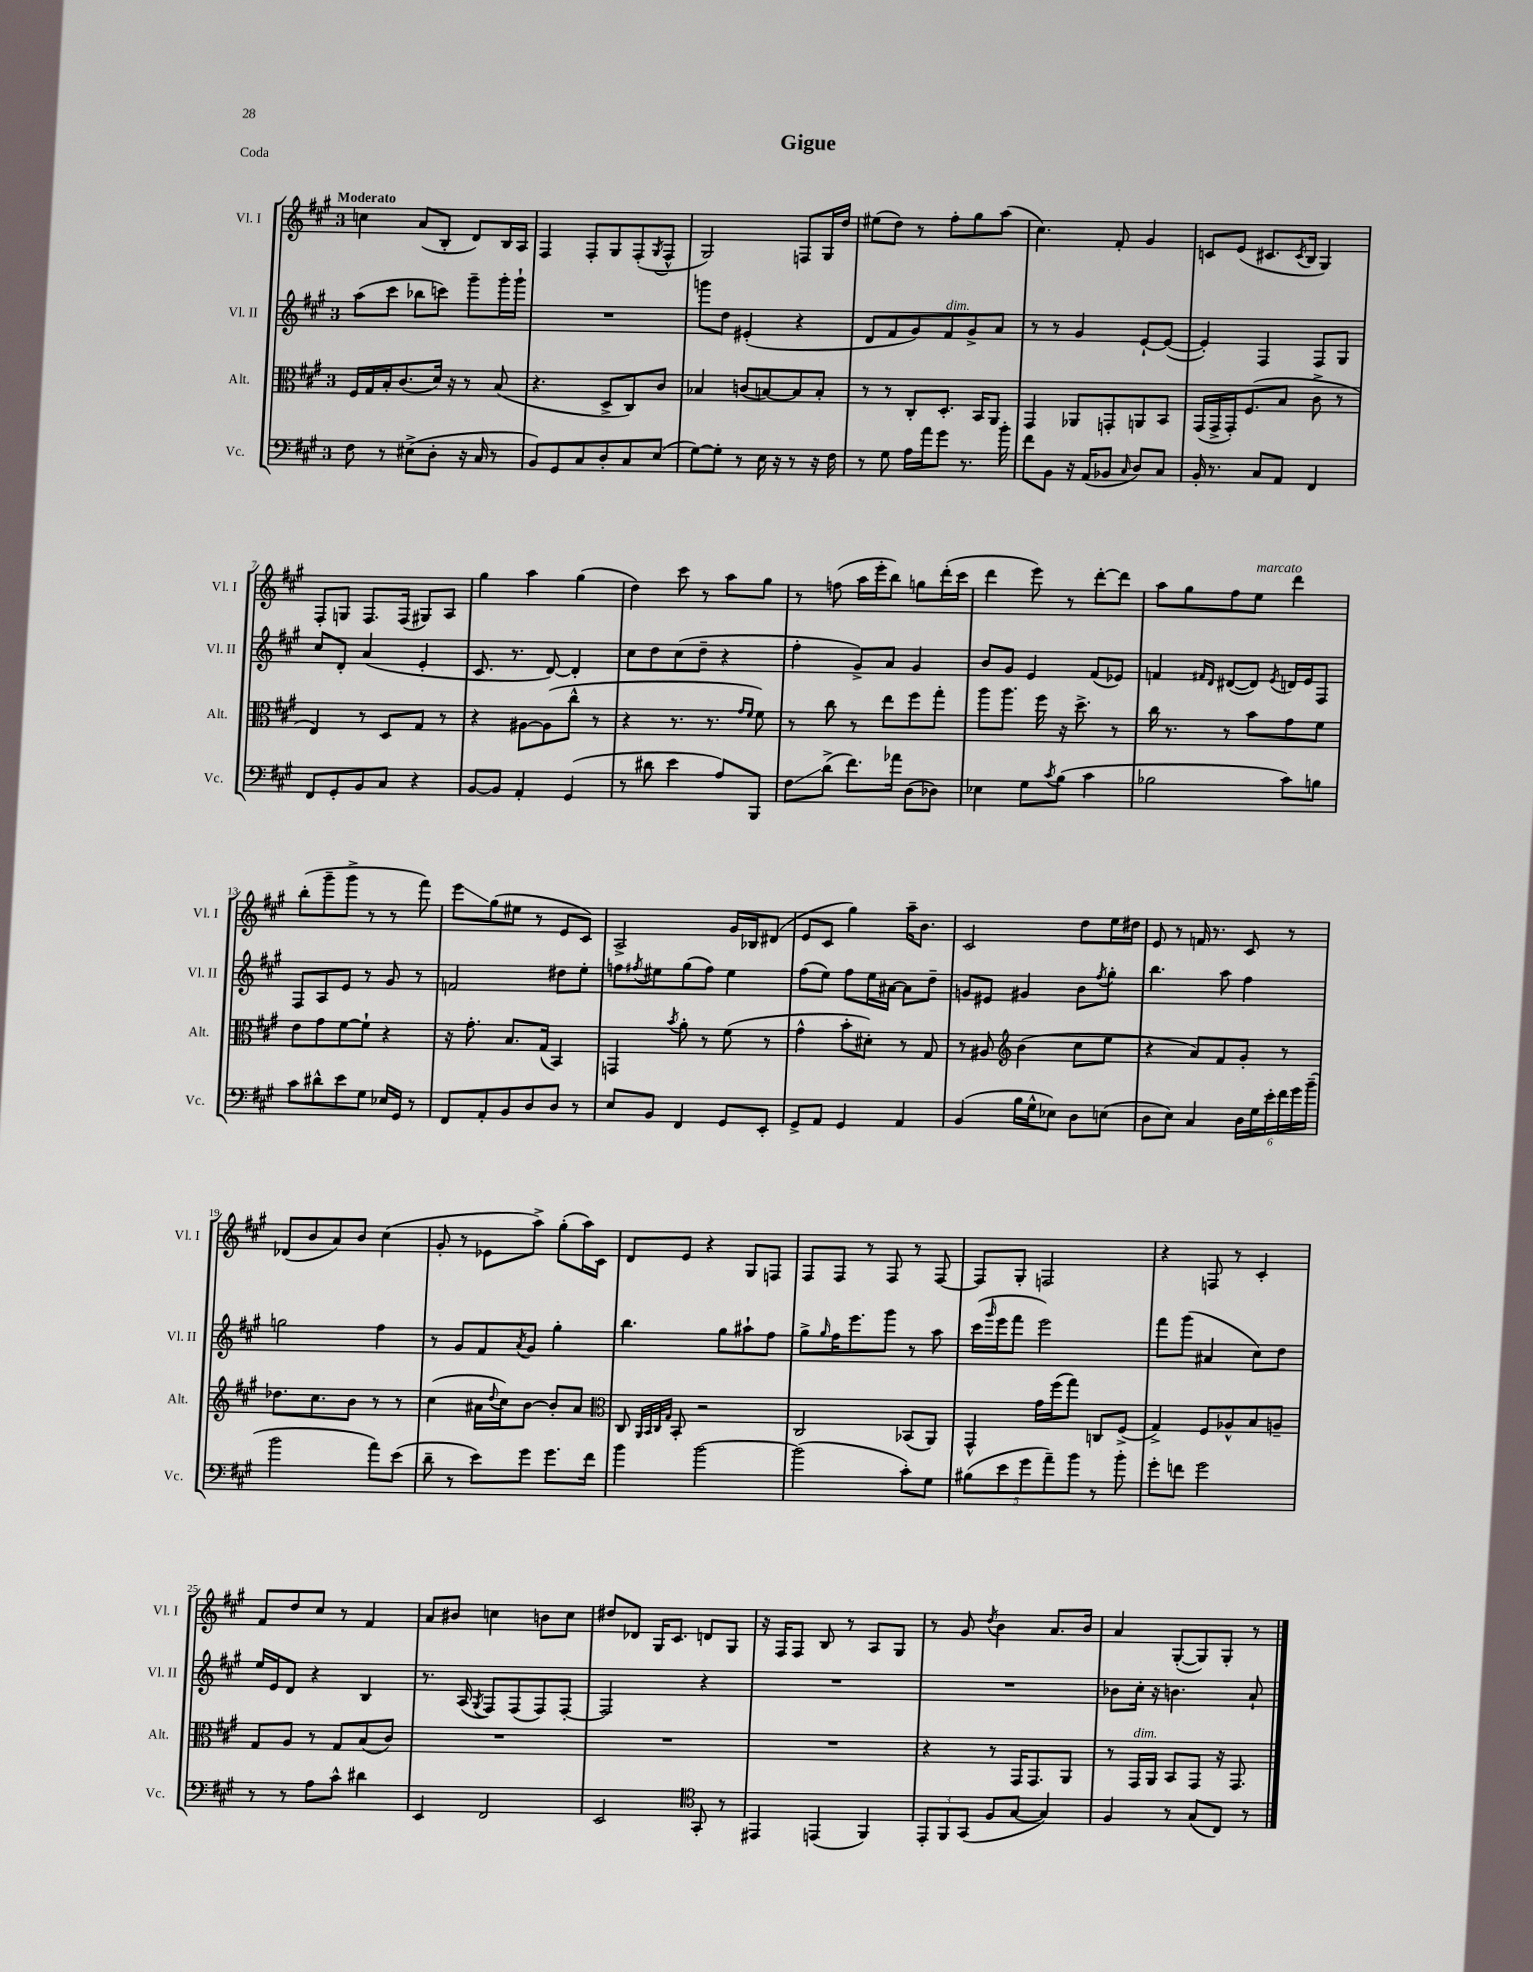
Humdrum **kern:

**kern	**kern	**kern	**kern
*staff4	*staff3	*staff2	*staff1
*clefF4	*clefC3	*clefG2	*clefG2
*k[f#c#g#]	*k[f#c#g#]	*k[f#c#g#]	*k[f#c#g#]
*M3/4	*M3/4	*M3/4	*M3/4
8F#\	16F#/LL	(8aa\L	4cc\
.	16G#/	.	.
8r	16B'/J	8ccc#\J	.
.	(8.c#/	.	.
(8E#^\L	.	8bb-\L	(8a/L
8D'\J	16d/Jk)	8ccc\J)	8B'/J
.	16r	.	.
16r	8r	8ggg#~\L	8d/L)
16C#/	.	.	.
8r	(8B/	16ggg#'\L	16B/L
.	.	16ggg#`\JJ	16A/JJ
=	=	=	=
8BB/L)	4.r	2.r	4F#/
8GG#/	.	.	.
8C#/	.	.	8F#'/L
8D'/	8D^/L	.	8G#/
8C#/	8C#/)	.	(8F#'/
.	.	.	8qG#/
(8E/J	8c#/J	.	8F#^^/J
=	=	=	=
[8G#\L)	4B-/	8ggg\L	2G#/)
8G#'\]J	.	8dd\J	.
8r	(8c/L	(4e#'/	.
16E\	[8B/)	.	.
16r	.	.	.
8r	8B/]	4r	8F/L
16r	8B'/J	.	16G#/L
16F#\	.	.	16dd/JJ
=	=	=	=
8r	8r	8d/L	(8ee#\L
8G#\	8r	8f#/	8dd\J)
16A\LL	8C#'/L	8g#/)	8r
16a\J	.	.	.
8g#\J	8.D'/J	8f#/	8ff#'\L
8.r	.	8g#^/	8gg#\
.	16BB/LK	.	.
.	8AA/J	8a/J	(8aa\J
16b'\	.	.	.
=	=	=	=
8f#\L	4GG#/	8r	4.cc#\)
8BB\J	.	8r	.
16r	8AA-/L	4g#/	.
(16AA/LK	.	.	.
8BB-/J	8GG'/	.	8f#'/
16qqC#/	.	.	.
8D/L)	8AA/	[8e`/L	4g#/
8C#/J	8BB/J	(8e/_J	.
=	=	=	=
16BB'/	(16GG#/LL	4e'/])	8c/L
8.r	16GG#^/	.	.
.	16GG#'/J)	.	(8e/J
.	(8.F#/	.	.
8C#/L	.	4F#/	8.c#/L
8AA/J	8B/J	.	.
.	.	.	8qc#/
.	.	.	16B/Jk
4FF#/	8c#^\	8F#/L	4G#/)
.	8r	8G#/J	.
=	=	=	=
8FF#/L	4E/)	8cc#/L	8F#'/L
8GG#'/	.	8d'/J	8G/J
8BB/	8r	(4a/	8.F#/L
8C#/J	8D/L	.	.
.	.	.	(16F#/Jk
4r	8G#/J	4e'/	8G#/L)
.	8r	.	8A/J
=	=	=	=
[8BB/L	4r	8.c#/	4gg#\
8BB/]J	.	.	.
.	.	8.r	.
4AA'/	[8A#\L	.	4aa\
.	(8A#\]	[8d/)	.
(4GG#/	8cc#^^\J	4d'/]	(4gg#\
.	8r	.	.
=	=	=	=
8r	4r	8cc#\L	4dd\)
8d#\	.	8dd\	.
4e\	8.r	(8cc#\	8ccc#\
.	.	8dd~\J	8r
.	8.r	.	.
8A/L)	.	4r	8aa\L
.	16qqg#/LL	.	.
.	16qqf#/JJ	.	.
8BBB/J	8f#\)	.	8gg#\J
=	=	=	=
8F#\L	8r	4ff#'\	8r
(8d^\J	8cc#\	.	(8ff\
8.f#\L)	8r	8g#^/L)	16aa\LL
.	.	.	16eee'\J
.	8ee\L	8a/J	8bb\J)
16a-\Jk	.	.	.
(8D\L	8ff#\	4g#/	8gg\L
8D-\J)	8gg#'\J	.	(16ddd'\L
.	.	.	16ccc#\JJ
=	=	=	=
4E-\	8aa\L	8b/L	4ddd\
.	8.aa\J	8g#/J	.
8G#\L	.	4e/	8eee\)
.	16ff#\	.	.
8qc#/	.	.	.
(8B\J	16r	.	8r
.	8.dd^\	.	.
4c#\	.	(8f#/L	[8ddd'\L
.	8r	8e-/J)	8ddd\]J
=	=	=	=
2B-\	16cc#\	4f/	8aa\L
.	8.r	.	.
.	.	.	8gg#\
.	.	16qqf#/LL	.
.	.	16qqd/JJ	.
.	8r	([8d#/L	8ff#\
.	8b\L	8d#/]J)	8ee\J
.	.	8qe/	.
8c#\L)	8g#\	16d/LL	4ddd\
.	.	16e/J	.
8B\J	8f#\J	8F#/J	.
=	=	=	=
8c#\L	8e\L	8F#/L	(8bb'\L
8d#^^\	8g#\	8A/	8ggg#~\
8e\	[8f#\	8e/J	8ggg#^\J
8G#\J	8f#`\]J	8r	8r
16E-/LL	4r	8g#/	8r
16GG#/JJ	.	.	.
8r	.	8r	8fff#\)
=	=	=	=
8FF#/L	16r	2f/	8eee\L
.	8.g#'\	.	.
8AA'/	.	.	(8gg#\
8BB/	8.B/L	.	8ee#\J
8D/	.	.	8r
.	(16G#/Jk	.	.
8D/J	4BB/)	8dd#\L	8e/L
8r	.	8ee'\J	8c#/J)
=	=	=	=
8E/L	4GG/	8ff\L	2A^/
.	.	8qff#/	.
8BB/J	.	8ee#\	.
.	8qb/	.	.
4FF#/	8a'\	(8gg#\	.
.	8r	8ff#\J)	.
8GG#/L	(8f#\	4ee#\	16g#/LL
.	.	.	16B-/J
8EE'/J	8r	.	(8d#/J
=	=	=	=
8GG#^/L	4g#^^\	(8ff#\L	8e/L
8AA/J	.	8ee\J)	8c#/J
4GG#/	8b'\L	8ff#\L	4gg#\)
.	8d#'\J)	16ee\L	.
.	.	[16a#\JJ	.
4AA/	8r	8a#\]L	16aa~\LK
.	.	.	8.b\J
.	8G#/	8dd~\J	.
=	=	=	=
(4BB/	8r	8g/L	2c#/
.	8A#/	8e#/J	.
*	*clefG2	*	*
16B\LL	(4b\	4g#/	.
16G#^^\J	.	.	.
8E-\J)	.	.	.
8D\L	8cc#\L	8b\L	8dd\L
.	.	8qff#/	.
(8E\J	8ee\J	8gg#'\J	16ee\L
.	.	.	16dd#\JJ
=	=	=	=
8D\L	4r	4.bb\	8e/
8E\J)	.	.	8r
4C#/	8a/L)	.	16f/
.	.	.	8.r
.	8f#/	8aa\	.
24D\LL	8g#'/J	4ff#\	8c#/
24G#\	.	.	.
24e'\	.	.	.
24f#\	8r	.	8r
24g#\	.	.	.
(24b~\JJ	.	.	.
=	=	=	=
2b\	8.dd-\L	2gg\	(8d-/L
.	.	.	8b/
.	8.cc#\	.	.
.	.	.	8a/)
.	8b\J	.	8b/J
8a\L)	8r	4ff#\	(4cc#\
(8e\J	8r	.	.
=	=	=	=
8d~\	(4cc#\	8r	8g#'/
8r	.	8g#/L	8r
8e\L)	16a#\LL	8f#/	8e-\L
.	8qqdd/	.	.
.	16cc#\J)	.	.
.	.	8qa/	.
8g#\J	[8b\J	8g#/J	8aa^\J)
8.g#\L	8b'/]L	4gg#'\	(8gg#'\L
.	8a#/J	.	16aa\L)
16f#\Jk	.	.	16c#\JJ
=	=	=	=
*	*clefC3	*	*
4b\	8C#/	4.bb\	8d/L
.	32qqAA/LLL	.	.
.	32qqBB/	.	.
.	32qqC#/	.	.
.	32qqG#/JJJ	.	.
.	8BB'/	.	8e/J
[2b\	2r	.	4r
.	.	8gg#\L	.
.	.	8aa#`\	8G#/L
.	.	8ff#\J	8F/J
=	=	=	=
(2b\]	2C#/	8gg#^\L	8F#/L
.	.	16qqgg#/	.
.	.	16ff#\K	8F#/J
.	.	8.eee\	.
.	.	.	8r
.	.	8ggg#\J	8F#/
8c#'\L)	(8BB-/L	8r	8r
8G#\J	8AA/J)	8aa\	[8F#/
=	=	=	=
(10B#\L	4GG#^^/	(16ccc#\LL	8F#/]L
.	.	16qqggg#/	.
.	.	16eee\J	.
10e\	.	.	.
.	.	8fff#\J	8G#'/J
10g#\	.	.	.
.	16g#\LL	2eee\)	2F/
10a~\)	.	.	.
.	(16ff#\J	.	.
.	8gg#\J)	.	.
10b\J	.	.	.
8r	8C/L	.	.
8b'\	(8F#^/J	.	.
=	=	=	=
8g#'\L	4G#^/)	8fff#\L	4r
8f\J	.	(8ggg#\J	.
2g#\	8F#/L	4a#/	8F/
.	8A-^^/	.	8r
.	8B/	8cc#\L)	4c#'/
.	8A~/J	8dd\J	.
=	=	=	=
8r	8G#/L	16ee/LL	8f#/L
.	.	16e/J	.
8r	8A/J	8d/J	8dd/
8A\L	8r	4r	8cc#/J
8c#^^\J	8G#/L	.	8r
4d#\	(8B/	4B/	4f#/
.	8c#/J)	.	.
=	=	=	=
4EE/	2.r	8.r	8a/L
.	.	.	8b#/J
.	.	(16A/	.
.	.	8qG#/	.
2FF#/	.	8F#/L)	4cc\
.	.	(8F#/	.
.	.	8F#/)	8b\L
.	.	[8F#'/J	8cc\J
=	=	=	=
2EE/	2.r	2F#/]	8dd#/L
.	.	.	8d-/J
.	.	.	16G#/LK
.	.	.	8.c#/J
*clefC4	*	*	*
8GG#'/	.	4r	8d/L
8r	.	.	8G#/J
=	=	=	=
4EE#/	2.r	2.r	16r
.	.	.	16F#/LK
.	.	.	8F#/J
(4EE/	.	.	8B/
.	.	.	8r
4FF#/)	.	.	8A/L
.	.	.	8G#/J
=	=	=	=
12EE'/L	4r	2.r	8r
12FF#/	.	.	.
.	.	.	8g#/
(12GG#/J	.	.	.
.	.	.	8qdd/
8F#/L	8r	.	4b\
[8G#/J	16GG#/LK	.	.
.	8.GG#/	.	.
4G#/])	.	.	8.a/L
.	8AA/J	.	.
.	.	.	16b/Jk
=	=	=	=
4F#/	8r	8b-\L	4a/
.	16GG#/LL	16cc#'\Jk	.
.	16AA/JJ	16r	.
8r	8BB/L	4.b\	([8G#'/L
(8G#/L	8GG#/J	.	8G#/])
8C#/J)	16r	.	8G#'/J
.	8.GG#/	.	.
8r	.	8a`/	8r
==	==	==	==
*-	*-	*-	*-
